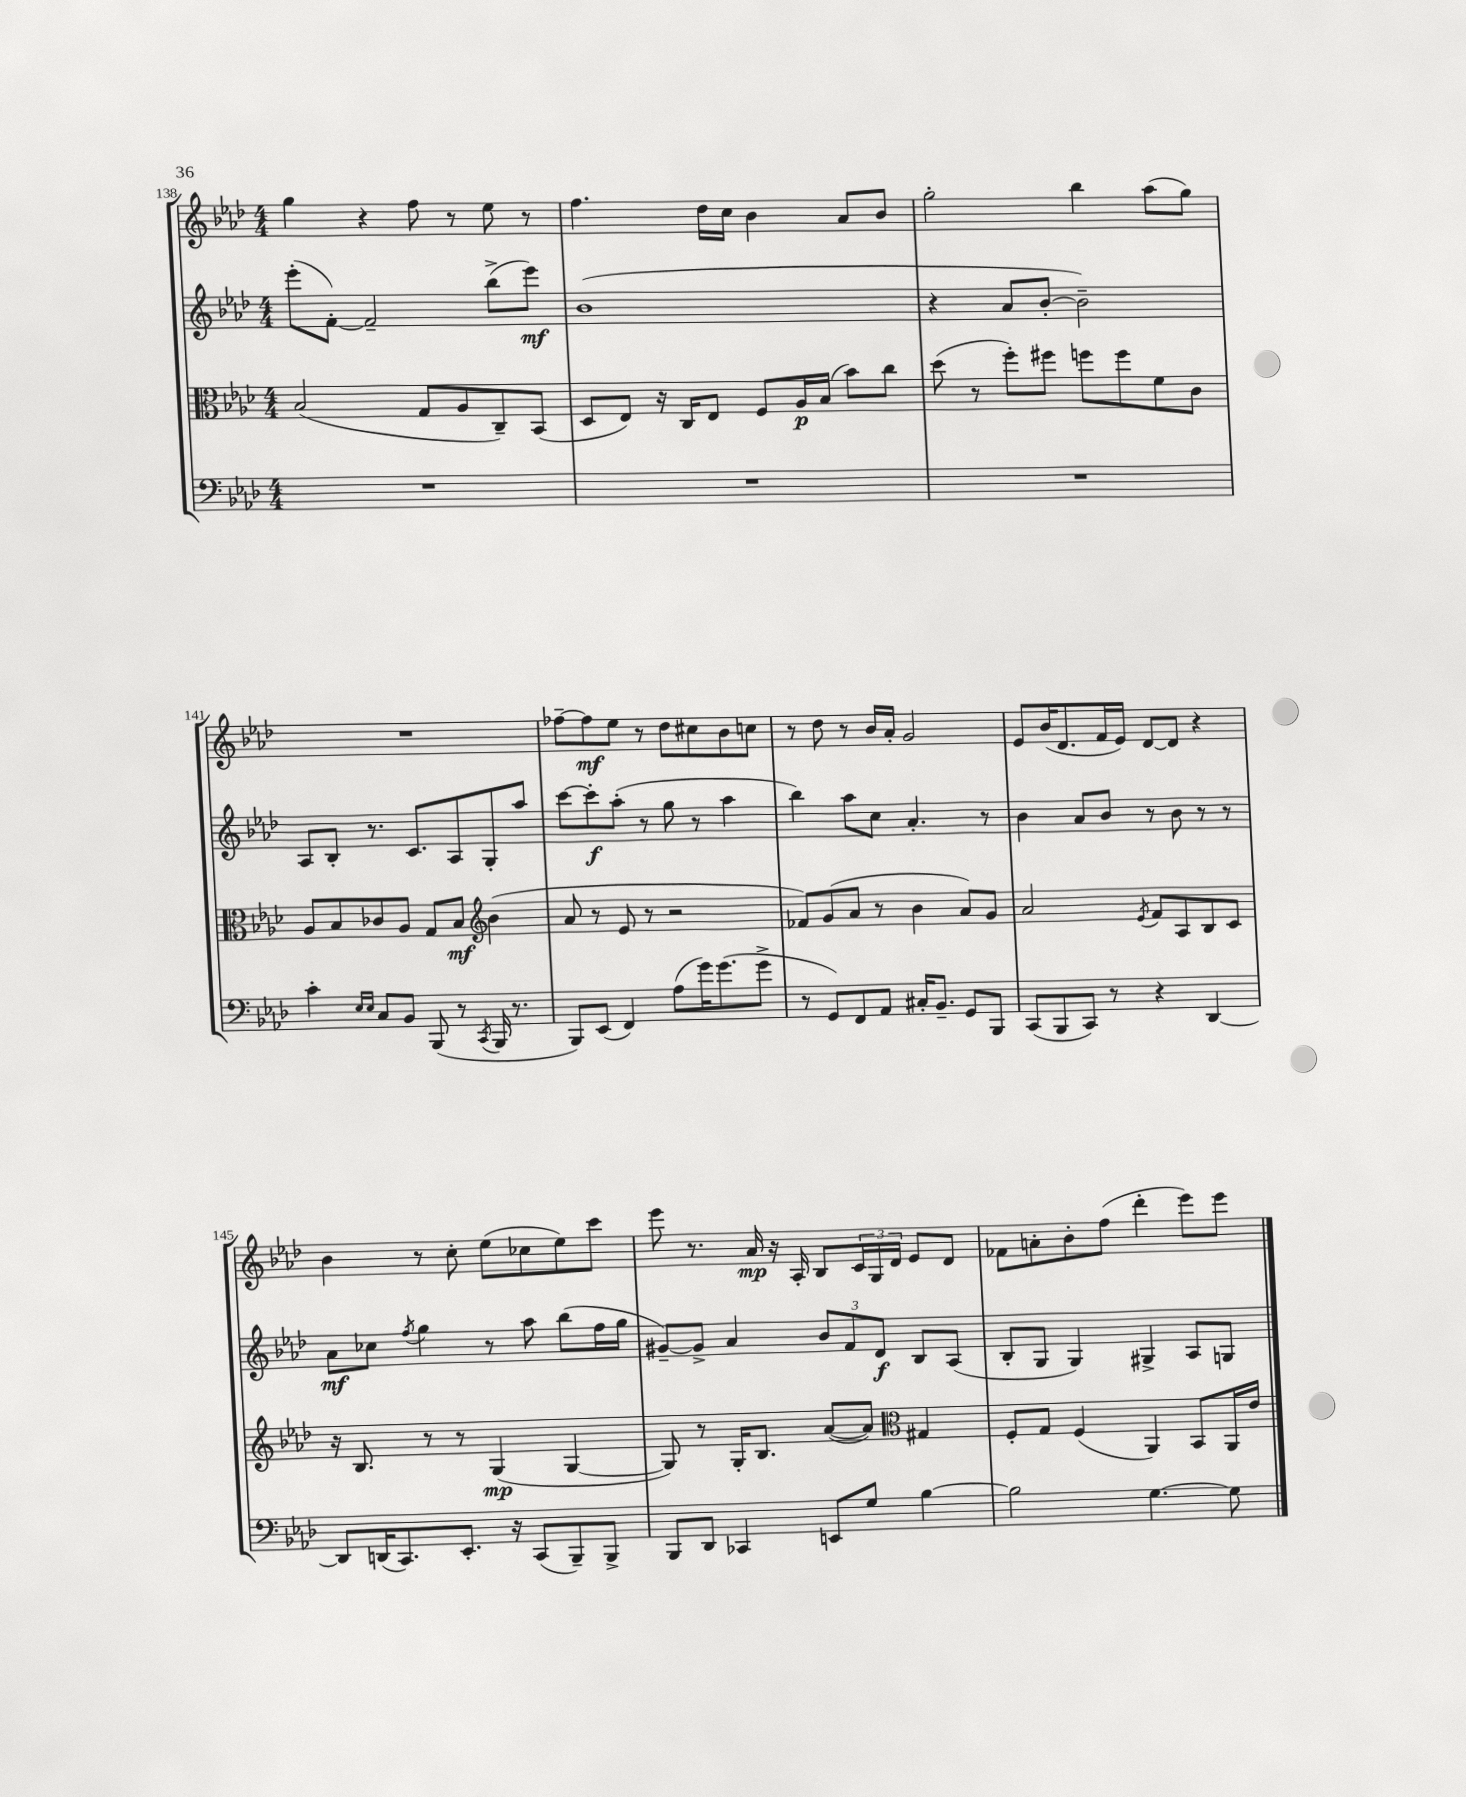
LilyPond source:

<<
\new StaffGroup <<
\new Staff = "s0" {
    \clef treble \key aes \major \numericTimeSignature \time 4/4
    g''4 r4 f''8 r8 ees''8 r8 |
    f''4. des''16 c''16 bes'4 aes'8 bes'8 |
    g''2-. bes''4 aes''8( g''8) |
    R1 |
    fes''8~-- fes''8\mf ees''8 r8 des''8 cis''8 bes'8 c''8 |
    r8 des''8 r8 bes'16 aes'16-. g'2 |
    ees'8 bes'16( des'8. f'16 ees'16) des'8~ des'8 r4 |
    bes'4 r8 c''8-. ees''8( ces''8 ees''8) c'''8 |
    ees'''8 r8. aes'16\mp r16 aes16-. bes8 \tuplet 3/2 { c'16 g16 des'16 } ees'8 des'8 |
    fes'8 a'8-. bes'8-. f''8( des'''4-. ees'''8) ees'''8 \bar "|." |
}
\new Staff = "s1" {
    \clef treble \key aes \major \numericTimeSignature \time 4/4
    ees'''8-.( f'8~-.) f'2-- bes''8->( ees'''8\mf) |
    bes'1( |
    r4 aes'8 bes'8~-. bes'2--) |
    aes8 bes8-. r8. c'8. aes8 g8-. aes''8 |
    c'''8~ c'''8-.\f aes''8-.( r8 g''8 r8 aes''4 |
    bes''4) aes''8 c''8 aes'4.-. r8 |
    bes'4 aes'8 bes'8 r8 bes'8 r8 r8 |
    aes'8\mf ces''8 \acciaccatura { f''8 } g''4 r8 aes''8 bes''8( f''16 g''16 |
    gis'8~--) gis'8-> aes'4 \tuplet 3/2 { bes'8 f'8 des'8\f } bes8 aes8( |
    bes8-. g8 g4) gis4-> aes8 g8 \bar "|." |
}
\new Staff = "s2" {
    \clef alto \key aes \major \numericTimeSignature \time 4/4
    bes2( g8 aes8 c8--) bes,8( |
    des8 ees8) r16 c16 ees8 f8 aes16\p bes16( bes'8) c''8 |
    des''8( r8 f''8-.) fis''8 f''8 f''8 f'8 c'8 |
    aes8 bes8 ces'8 aes8 g8 bes8\mf \clef treble bes'4( |
    aes'8 r8 ees'8 r8 r2 |
    fes'8) g'8( aes'8 r8 bes'4 aes'8) g'8 |
    aes'2 \acciaccatura { ees'8 } f'8 aes8 bes8 c'8 |
    r16 bes8. r8 r8 g4\mp( g4~ |
    g8) r8 g16-. bes8. aes'8~( aes'8) \clef alto gis4 |
    f8-. g8 f4( aes,4) bes,8 aes,16 ees'16 \bar "|." |
}
\new Staff = "s3" {
    \clef bass \key aes \major \numericTimeSignature \time 4/4
    R1 |
    R1 |
    R1 |
    c'4-. \grace { ees16 ees16 } c8 bes,8 bes,,8( r8 \acciaccatura { c,8 } bes,,16 r8. |
    bes,,8) ees,8( f,4) aes8( g'16) g'8.( g'8-> |
    r8 g,8) f,8 aes,8 cis16-. bes,8.-- g,8 bes,,8 |
    c,8( bes,,8 c,8) r8 r4 des,4~ |
    des,8 d,16( c,8.) ees,8.-. r16 c,8( bes,,8--) bes,,8-> |
    bes,,8 des,8 ces,4 e,8 g8 bes4~ |
    bes2 g4.~ g8 \bar "|." |
}
>>
>>
\layout { \context { \Score currentBarNumber = #138 } }
